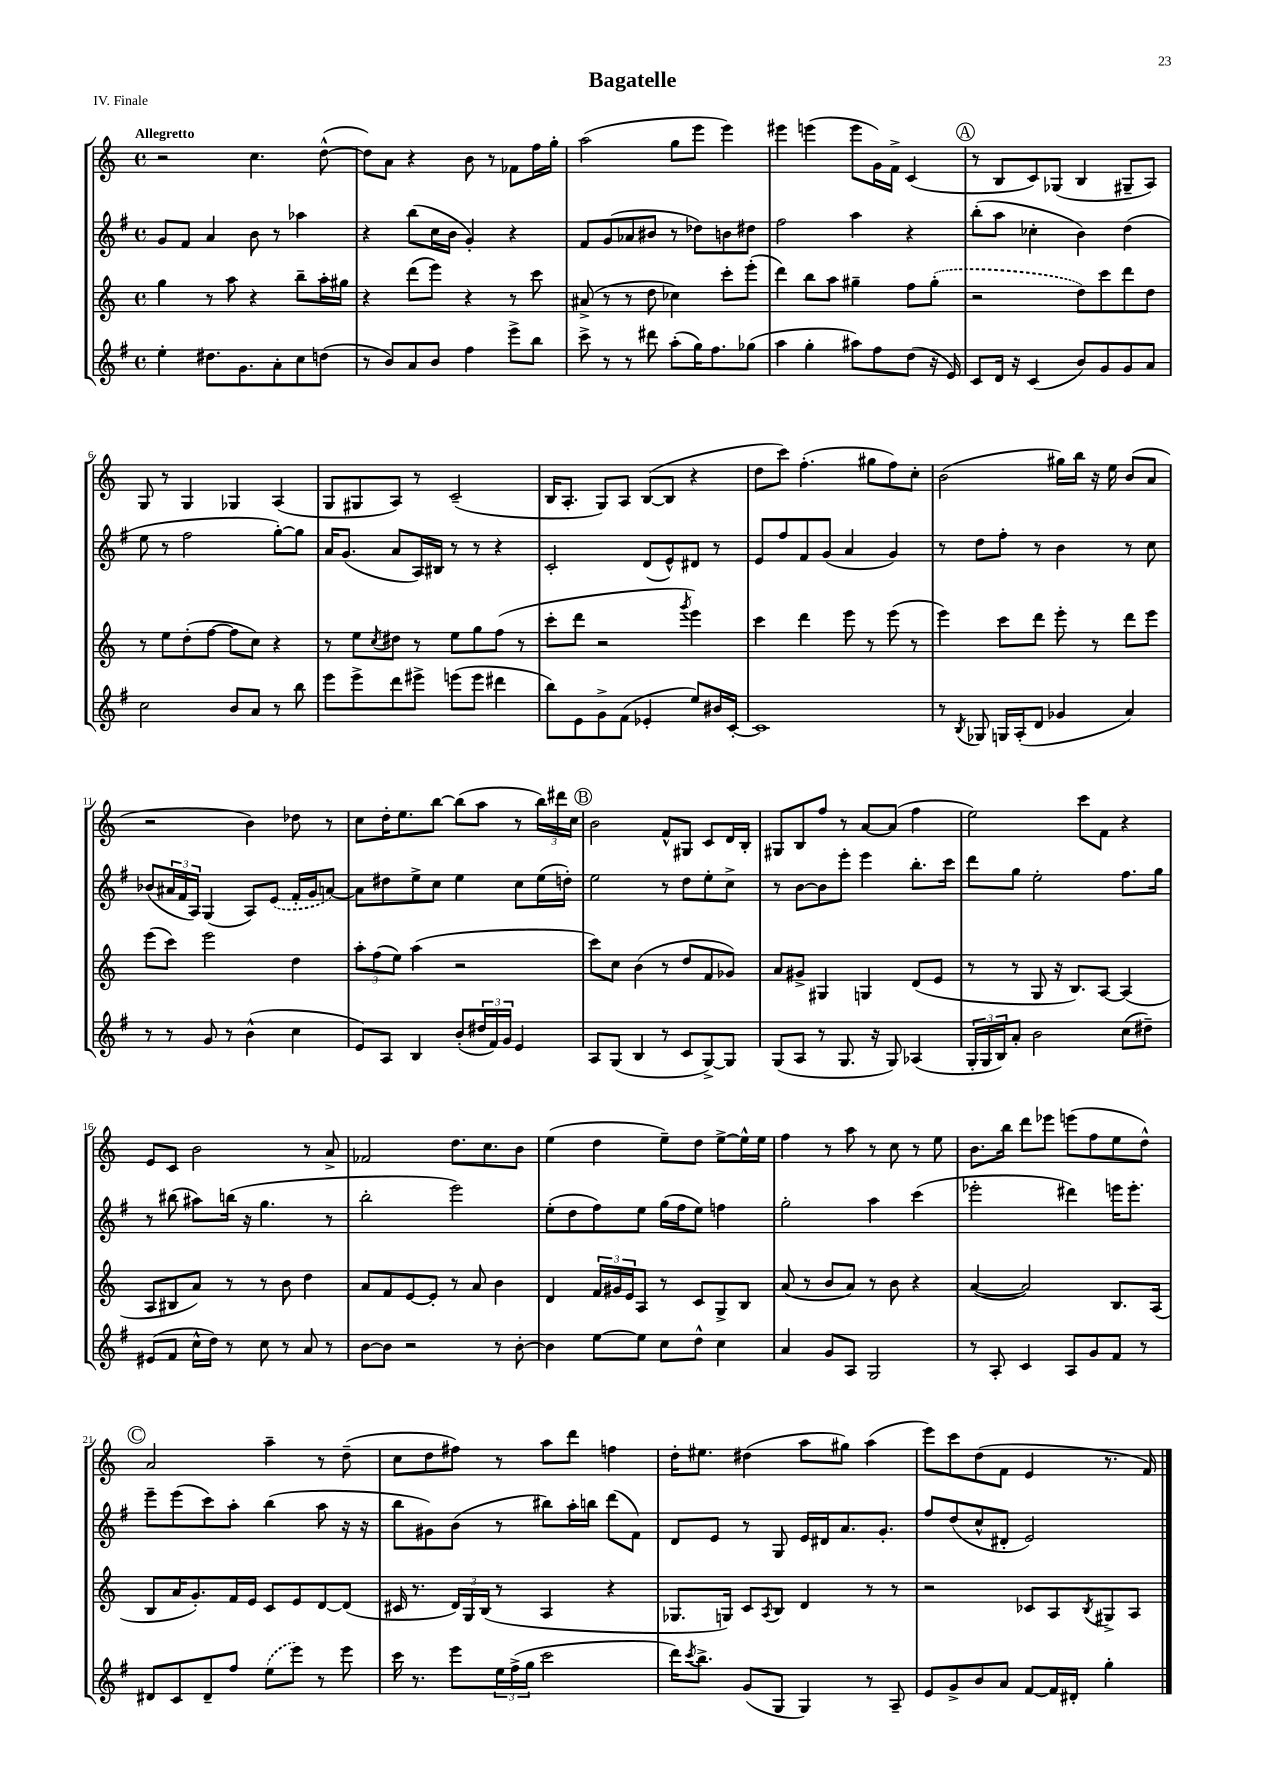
\header { title = "Bagatelle" piece = "IV. Finale" }
<<
\new StaffGroup <<
\new Staff = "s0" {
    \clef treble \key c \major \defaultTimeSignature \time 4/4 \tempo "Allegretto"
    r2 c''4. d''8~-^( |
    d''8) a'8 r4 b'8 r8 fes'8 f''16 g''16-. |
    a''2( g''8 e'''8 e'''4) |
    eis'''4 e'''4( e'''8 g'16) f'16-> c'4( |
    \mark \markup { \circle "A" } r8 b8 c'8) ges8( b4 gis8-- a8) |
    g8 r8 g4 ges4 a4( |
    g8 gis8 a8) r8 c'2--( |
    b16 a8.-. g8) a8 b8~( b8 r4 |
    d''8 c'''8) f''4.-.( gis''8 f''8) c''8-. |
    b'2( gis''16) b''16 r16 e''16 b'8( a'8 |
    r2 b'4) des''8 r8 |
    c''8 d''16-. e''8. b''8~ b''8( a''8 r8 \tuplet 3/2 { b''16) dis'''16 c''16 } |
    \mark \markup { \circle "B" } b'2 f'8-^ gis8 c'8 d'16 b16-. |
    gis8 b8 f''8 r8 a'8~ a'8( f''4 |
    e''2) c'''8 f'8 r4 |
    e'8 c'8 b'2 r8 a'8-> |
    fes'2 d''8. c''8. b'8 |
    e''4( d''4 e''8--) d''8 e''8~-> e''16-^ e''16 |
    f''4 r8 a''8 r8 c''8 r8 e''8 |
    b'8. b''16 d'''8 ees'''8 e'''8( f''8 e''8 d''8-^) |
    \mark \markup { \circle "C" } a'2 a''4-- r8 d''8--( |
    c''8 d''8 fis''8) r8 a''8 d'''8 f''4 |
    d''16-. eis''8. dis''4( a''8 gis''8) a''4( |
    e'''8) c'''8 d''8( f'8 e'4 r8. f'16) \bar "|." |
}
\new Staff = "s1" {
    \clef treble \key g \major \defaultTimeSignature \time 4/4
    g'8 fis'8 a'4 b'8 r8 aes''4 |
    r4 b''8( c''16 b'16 g'4-.) r4 |
    fis'8 g'8( aes'8 bis'8 r8 des''8) b'8 dis''8 |
    fis''2 a''4 r4 |
    \mark \markup { \circle "A" } b''8-.( a''8 ces''4-. b'4) d''4( |
    e''8 r8 fis''2 g''8~-.) g''8 |
    a'16 g'8.( a'8 a16) bis16 r8 r8 r4 |
    c'2-. d'8( e'8-^) dis'8 r8 |
    e'8 fis''8 fis'8 g'8( a'4 g'4) |
    r8 d''8 fis''8-. r8 b'4 r8 c''8 |
    bes'8( \tuplet 3/2 { ais'16 fis'16 a16) } g4( a8) \once \slurDashed e'8( fis'16-. g'16 a'8~) |
    a'8 dis''8 e''8-> c''8 e''4 c''8 e''16( d''16-.) |
    \mark \markup { \circle "B" } e''2 r8 d''8 e''8-. c''8-> |
    r8 b'8~ b'8 e'''8-. e'''4 b''8.-. c'''16 |
    d'''8 g''8 e''2-. fis''8. g''16 |
    r8 bis''8( ais''8) b''16( r16 g''4. r8 |
    b''2-. e'''2) |
    e''8-.( d''8 fis''8) e''8 g''16( fis''16 e''8) f''4 |
    g''2-. a''4 c'''4( |
    ees'''2-. dis'''4) e'''16 e'''8.-. |
    \mark \markup { \circle "C" } e'''8-- e'''8( c'''8) a''8-. b''4( a''8 r16 r16 |
    b''8 gis'8) b'8( r8 bis''8) a''16-. b''16 d'''8( fis'8) |
    d'8 e'8 r8 g8 e'16 dis'16 a'8. g'8.-. |
    fis''8 d''8( c''8-^ dis'8-. e'2) \bar "|." |
}
\new Staff = "s2" {
    \clef treble \key c \major \defaultTimeSignature \time 4/4
    g''4 r8 a''8 r4 b''8-- a''16-. gis''16 |
    r4 d'''8( e'''8) r4 r8 c'''8 |
    ais'8->( r8 r8 d''8 ces''4) c'''8-. e'''8-.( |
    d'''4) b''8 a''8 gis''4-- f''8 \once \slurDashed gis''8-.( |
    \mark \markup { \circle "A" } r2 d''8) c'''8 d'''8 d''8 |
    r8 e''8 d''8-.( f''8~ f''8 c''8) r4 |
    r8 e''8 \acciaccatura { c''8 } dis''8 r8 e''8 g''8 f''8( r8 |
    c'''8-. d'''8 r2 \acciaccatura { g'''8 } e'''4) |
    c'''4 d'''4 e'''8 r8 e'''8( r8 |
    e'''4) c'''8 d'''8 e'''8-. r8 d'''8 e'''8 |
    e'''8( c'''8) e'''2 d''4 |
    \tuplet 3/2 { a''8-. f''8( e''8) } a''4( r2 |
    \mark \markup { \circle "B" } c'''8) c''8 b'4( r8 d''8 f'8 ges'8) |
    a'8 gis'8-> gis4 g4 d'8( e'8 |
    r8 r8 g8 r16 b8.) a8~ a4( |
    a8 bis8 a'8) r8 r8 b'8 d''4 |
    a'8 f'8 e'8~ e'8-. r8 a'8 b'4 |
    d'4 \tuplet 3/2 { f'16 gis'16 e'16 } a8 r8 c'8 g8-> b8 |
    a'8( r8 b'8 a'8) r8 b'8 r4 |
    a'4~( a'2) b8. a16( |
    \mark \markup { \circle "C" } b8 a'16 g'8.-.) f'16 e'16 c'8 e'8 d'8~ d'8( |
    cis'16 r8. \tuplet 3/2 { d'16) g16 b16( } r8 a4 r4 |
    ges8. g16) c'8 \acciaccatura { a8 } b8 d'4 r8 r8 |
    r2 ces'8 a8 \acciaccatura { b8 } gis8-> a8 \bar "|." |
}
\new Staff = "s3" {
    \clef treble \key g \major \defaultTimeSignature \time 4/4
    e''4-. dis''8. g'8. a'8-. c''8 d''8( |
    r8 b'8) a'8 b'8 fis''4 e'''8-> b''8 |
    c'''8-> r8 r8 dis'''8 a''8-.( g''16) fis''8. ges''8( |
    a''4 g''4-. ais''8) fis''8 d''8( r16 e'16) |
    \mark \markup { \circle "A" } c'8 d'16 r16 c'4( b'8) g'8 g'8 a'8 |
    c''2 b'8 a'8 r8 b''8 |
    e'''8 e'''8-> d'''8 eis'''8-> e'''8( e'''8 dis'''4 |
    b''8) e'8 g'8-> fis'8( ees'4-. e''8) bis'16 c'16~-. |
    c'1 |
    r8 \acciaccatura { b8 } ges8 g16 a16-.( d'8 ges'4 a'4) |
    r8 r8 g'8 r8 b'4-^( c''4 |
    e'8) a8 b4 b'8-.( \tuplet 3/2 { dis''16 fis'16) g'16 } e'4 |
    \mark \markup { \circle "B" } a8 g8( b4 r8 c'8 g8~->) g8 |
    g8( a8 r8 g8. r16 g8) aes4( |
    \tuplet 3/2 { g16-. g16 b16) } a'8-. b'2 c''8( dis''8--) |
    eis'8( fis'8 c''16-^ d''16) r8 c''8 r8 a'8 r8 |
    b'8~ b'8 r2 r8 b'8~-. |
    b'4 e''8~ e''8 c''8 d''8-^ c''4 |
    a'4 g'8 a8 g2 |
    r8 a8-. c'4 a8 g'8 fis'8 r8 |
    \mark \markup { \circle "C" } dis'8 c'8 dis'8-- fis''8 \once \slurDashed e''8( e'''8) r8 e'''8 |
    c'''16 r8. e'''8 \tuplet 3/2 { e''16 fis''16->( g''16 } c'''2 |
    d'''16) \acciaccatura { c'''8 } b''8.-> g'8( g8 g4) r8 a8-- |
    e'8 g'8-> b'8 a'8 fis'8~ fis'16 dis'16-. g''4-. \bar "|." |
}
>>
>>
